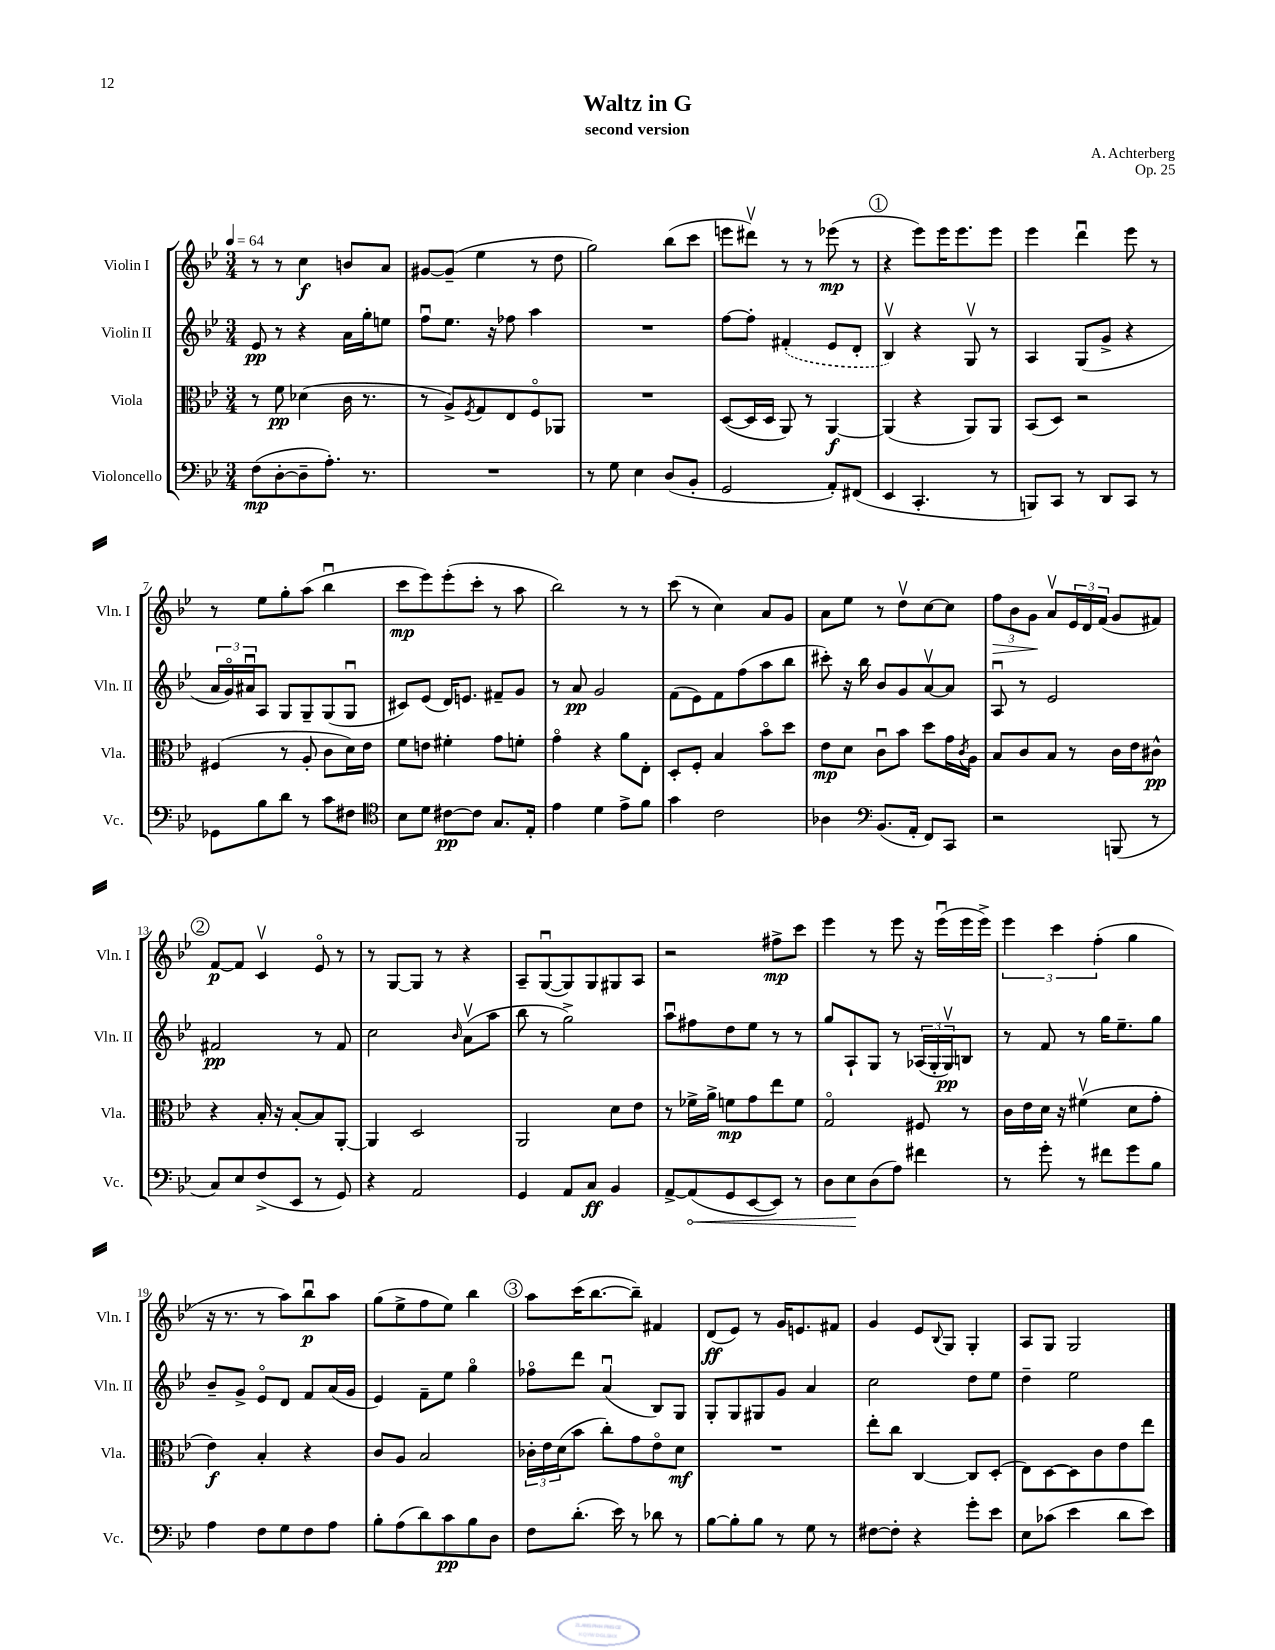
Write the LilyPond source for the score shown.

\header { title = "Waltz in G" composer = "A. Achterberg" subtitle = "second version" opus = "Op. 25" }
<<
\new StaffGroup <<
\new Staff = "s0" \with { instrumentName = "Violin I" shortInstrumentName = "Vln. I" } {
    \clef treble \key bes \major \numericTimeSignature \time 3/4 \tempo 4 = 64
    r8 r8 c''4\f b'8 a'8 |
    gis'8~ gis'8--( ees''4 r8 d''8 |
    g''2) bes''8( c'''8 |
    e'''8 dis'''8\upbow) r8 r8 ees'''8\mp( r8 |
    \mark \markup { \circle "1" } r4 ees'''8) ees'''16 ees'''8. ees'''8 |
    ees'''4 d'''4\downbow ees'''8 r8 |
    r8 ees''8 g''8-. a''8( bes''4\downbow |
    c'''8\mp ees'''8) ees'''8-.( c'''8-. r8 a''8 |
    bes''2) r8 r8 |
    c'''8( r8 c''4) a'8 g'8 |
    a'8 ees''8 r8 d''8\upbow c''8~ c''8 |
    \tuplet 3/2 { f''8\> bes'8 g'8\! } a'8\upbow \tuplet 3/2 { ees'16 d'16 f'16( } g'8 fis'8) |
    \mark \markup { \circle "2" } f'8~\p f'8 c'4\upbow ees'8\flageolet r8 |
    r8 g8~ g8 r8 r4 |
    a8-- g8~\downbow( g8) g8 gis8 a8 |
    r2 fis''8->\mp c'''8 |
    ees'''4 r8 ees'''8 r16 ees'''16\downbow( ees'''16 ees'''16->) |
    \tuplet 3/2 { ees'''4 c'''4 f''4-.( } g''4 |
    r16 r8. r8 a''8) bes''8\downbow\p a''8 |
    g''8( ees''8-> f''8 ees''8) bes''4 |
    \mark \markup { \circle "3" } a''8 c'''16( bes''8.~ bes''8--) fis'4 |
    d'8\ff( ees'8) r8 g'16 e'8. fis'8 |
    g'4 ees'8 \appoggiatura { bes8 } g8 g4-. |
    a8 g8 g2 \bar "|." |
}
\new Staff = "s1" \with { instrumentName = "Violin II" shortInstrumentName = "Vln. II" } {
    \clef treble \key bes \major \numericTimeSignature \time 3/4
    ees'8\pp r8 r4 a'16 g''16-. e''8 |
    f''8\downbow ees''8. r16 fes''8 a''4 |
    R2. |
    f''8~ f''8-. \once \slurDashed fis'4-.( ees'8 d'8-. |
    \mark \markup { \circle "1" } bes4\upbow) r4 g8\upbow r8 |
    a4 g8( g'8-> r4 |
    \tuplet 3/2 { a'16 g'16\flageolet) ais'16\downbow } a8 g8 g8-- g8( g8\downbow |
    cis'8) ees'8( d'16) e'8. fis'8-- g'8 |
    r8 a'8\pp g'2 |
    f'8( ees'8) f'8 f''8( a''8 bes''8 |
    cis'''8-.) r16 bes''16 bes'8 g'8 a'8~\upbow a'8 |
    a8\downbow r8 ees'2 |
    \mark \markup { \circle "2" } fis'2\pp r8 fis'8 |
    c''2 \grace { bes'16 } a'8\upbow( a''8 |
    bes''8 r8 g''2->) |
    a''8\downbow fis''8 d''8 ees''8 r8 r8 |
    g''8 a8-! g8 r8 \tuplet 3/2 { aes16( g16-. g16\upbow\pp) } b8 |
    r8 f'8 r8 g''16 ees''8.-- g''8 |
    bes'8-- g'8-> ees'8\flageolet d'8 f'8 a'16( g'16 |
    ees'4) f'8-- ees''8 g''4\flageolet |
    \mark \markup { \circle "3" } fes''8\flageolet d'''8 a'4\downbow( bes8) g8 |
    g8-. g8 gis8 g'8 a'4 |
    c''2 d''8 ees''8 |
    d''4-- ees''2 \bar "|." |
}
\new Staff = "s2" \with { instrumentName = "Viola" shortInstrumentName = "Vla." } {
    \clef alto \key bes \major \numericTimeSignature \time 3/4
    r8 f'8\pp des'4( c'16 r8. |
    r8 a8->) \acciaccatura { f8 } g8 ees8 f8\flageolet aes,8 |
    R2. |
    d8~( d16 d16 a,8) r8 a,4~\f |
    \mark \markup { \circle "1" } a,4( r4 a,8) a,8 |
    bes,8( d8) r2 |
    fis4( r8 a8-. c'8 d'16) ees'16 |
    f'8 e'8 fis'4-. g'8 f'8-. |
    g'4\flageolet r4 a'8 ees8-. |
    d8-. f8-. bes4 bes'8\flageolet d''8 |
    ees'8\mp d'8 c'8\downbow bes'8 d''8 g'16 \acciaccatura { c'8 } a16 |
    bes8 c'8 bes8 r8 c'16 ees'16 cis'8-^\pp |
    \mark \markup { \circle "2" } r4 bes16-. r16 bes8~-. bes8 a,8~-. |
    a,4 d2 |
    a,2 d'8 ees'8 |
    r8 fes'16-> a'16-> f'8\mp g'8 ees''8 f'8 |
    g2\flageolet fis8 r8 |
    c'16 ees'16 d'16 r16 fis'4\upbow( d'8 g'8-. |
    ees'4\f) bes4-. r4 |
    c'8 a8 bes2 |
    \mark \markup { \circle "3" } \tuplet 3/2 { ces'16-. ees'16 d'16( } bes'8 c''8-.) g'8 ees'8\flageolet d'8\mf |
    R2. |
    ees''8-. c''8 c4~ c8 d8-.( |
    ees8) d8~ d8 c'8 ees'8 ees''8 \bar "|." |
}
\new Staff = "s3" \with { instrumentName = "Violoncello" shortInstrumentName = "Vc." } {
    \clef bass \key bes \major \numericTimeSignature \time 3/4
    f8\mp( d8~-. d8-- a8.-.) r8. |
    R2. |
    r8 g8 ees4 d8( bes,8-. |
    g,2 a,8-.) fis,8( |
    \mark \markup { \circle "1" } ees,4 c,4.-. r8 |
    b,,8) c,8 r8 d,8 c,8 r8 |
    ges,8 bes8 d'8 r8 c'8 fis8 |
    \clef tenor bes8 d'8 cis'8~\pp cis'8 g8. ees16-. |
    ees'4 d'4 ees'8-> f'8 |
    g'4 c'2 |
    aes4 \clef bass bes,8.( a,16-. f,8) c,8 |
    r2 b,,8( r8 |
    \mark \markup { \circle "2" } c8) ees8 f8->( ees,8 r8 g,8) |
    r4 a,2 |
    g,4 a,8 c8\ff bes,4 |
    a,8~-> \once \override Hairpin.circled-tip = ##t a,8\<( g,8 ees,8~ ees,8) r8 |
    d8 ees8\! d8( a8) fis'4 |
    r8 g'8-. r8 fis'8 g'8 bes8 |
    a4 f8 g8 f8 a8 |
    bes8-. a8( d'8) c'8\pp bes8 d8 |
    \mark \markup { \circle "3" } f8 d'8.-.( ees'16) r8 des'8 r8 |
    bes8~ bes8-. bes8 r8 g8 r8 |
    fis8~ fis8-. r4 g'8-. ees'8 |
    ees8 ces'8( ees'4 d'8 ees'8) \bar "|." |
}
>>
>>
